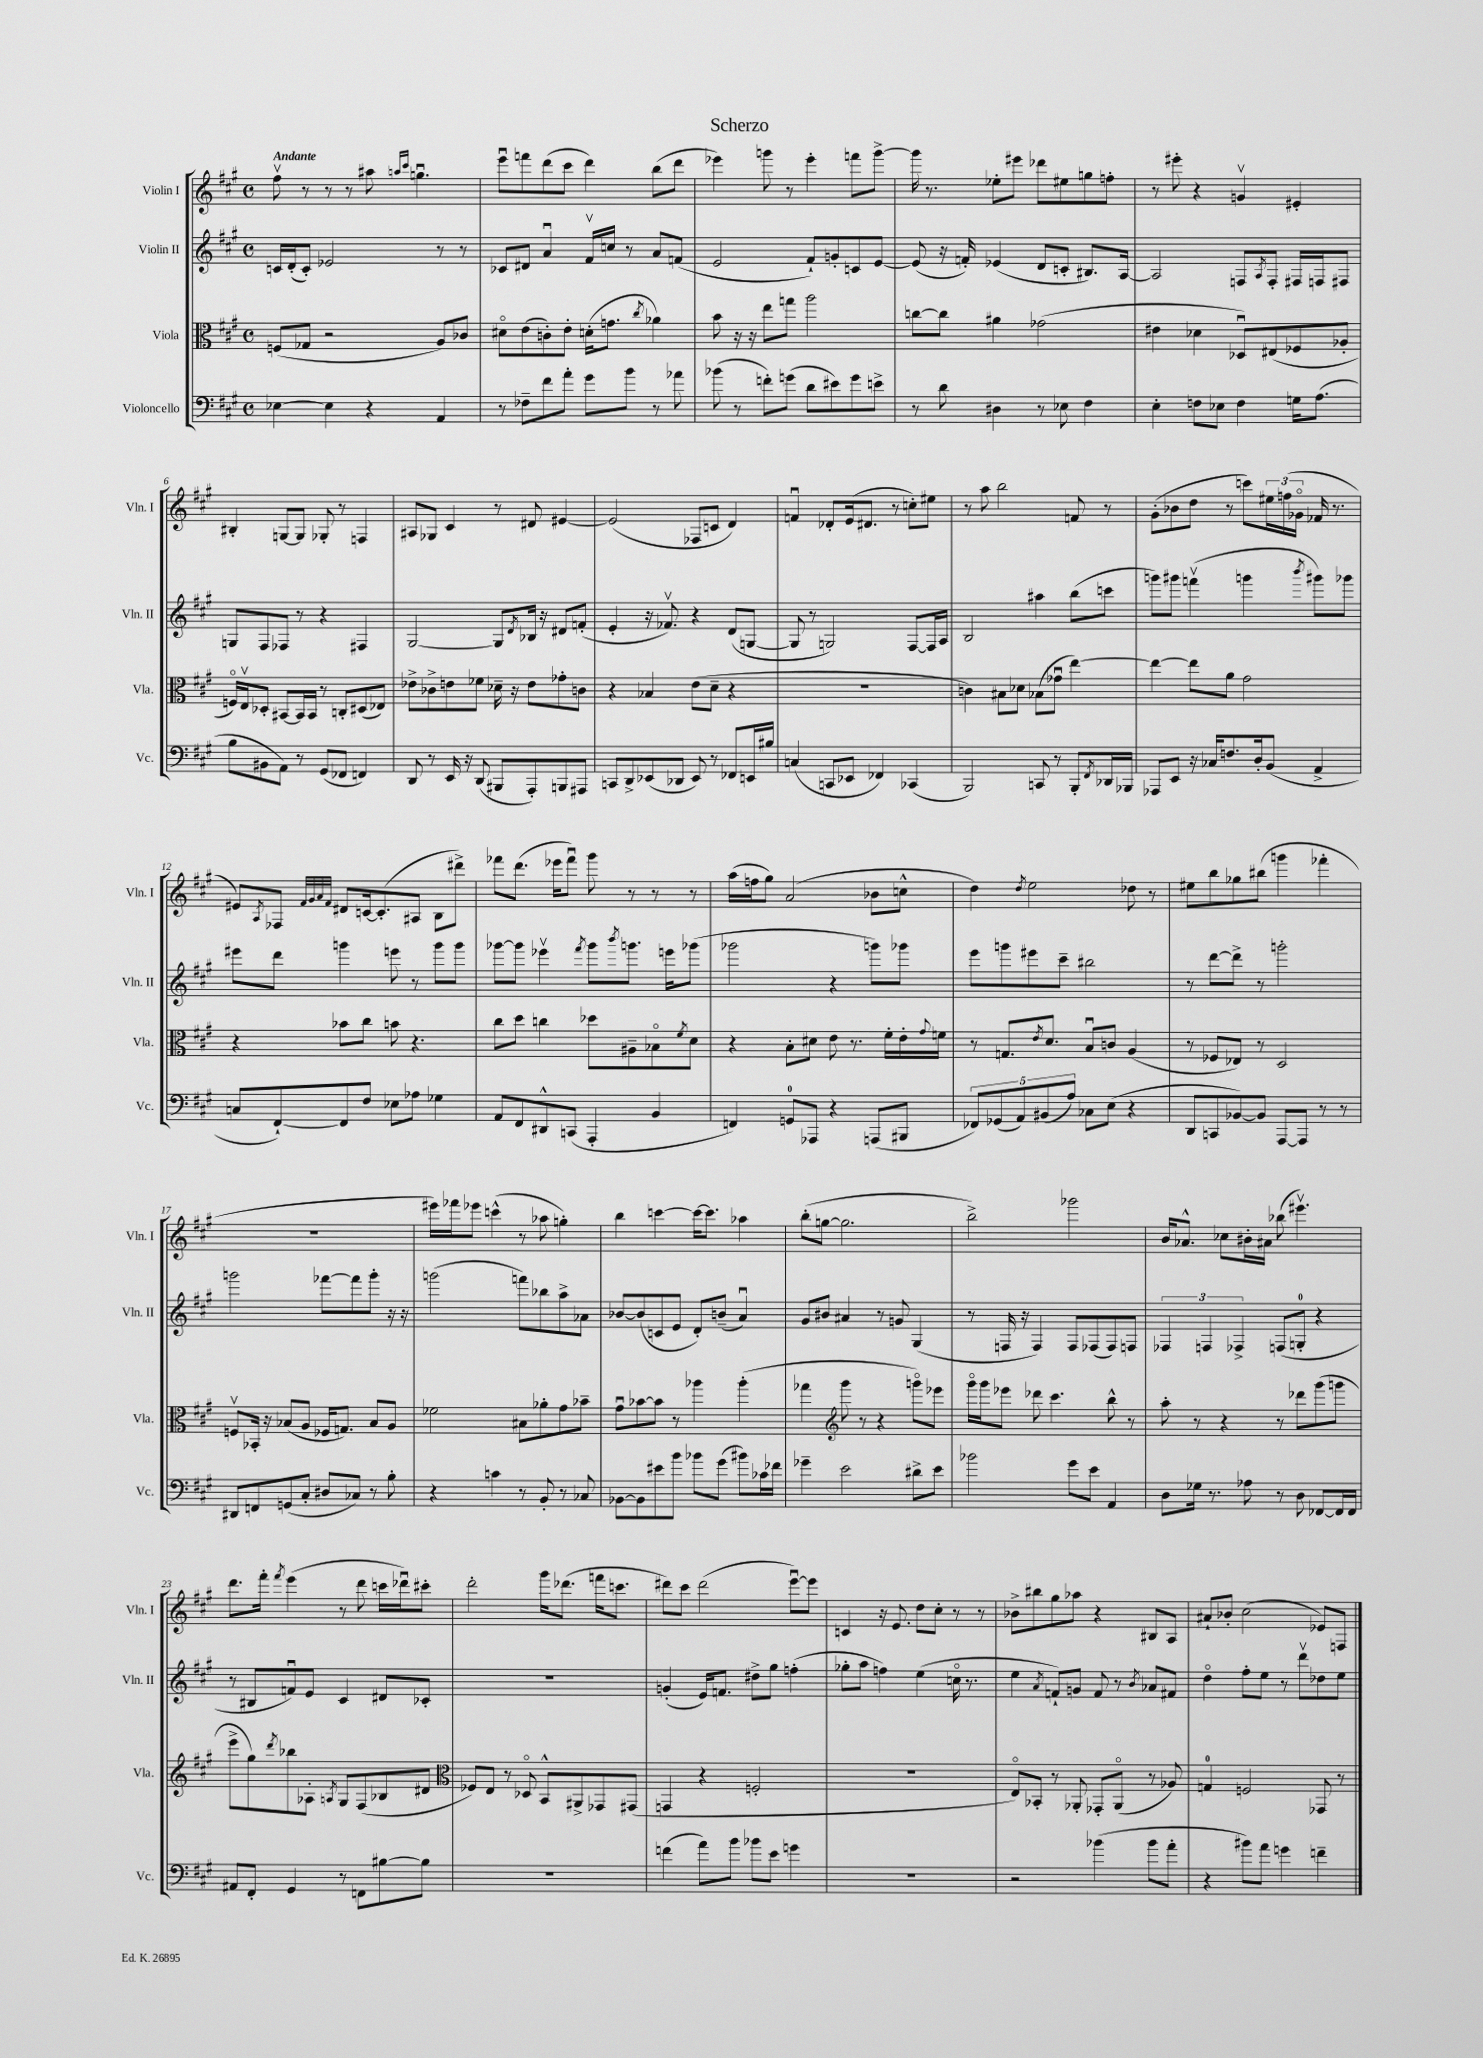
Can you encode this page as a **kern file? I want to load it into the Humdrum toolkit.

**kern	**kern	**kern	**kern
*staff4	*staff3	*staff2	*staff1
*clefF4	*clefC3	*clefG2	*clefG2
*k[f#c#g#]	*k[f#c#g#]	*k[f#c#g#]	*k[f#c#g#]
*M4/4	*M4/4	*M4/4	*M4/4
*met(c)	*met(c)	*met(c)	*met(c)
[4E-\	(8F/L	16c/LL	8ff#v\
.	.	(16d'/J	.
.	8G-/J	8c'/J)	8r
4E-\]	2r	2e-/	8r
.	.	.	8r
4r	.	.	8aa#\
.	.	.	16qqaa/LL
.	.	.	16qqccc#/JJ
.	.	.	4.ggu\
4AA/	8A/L)	8r	.
.	8c-/J	8r	.
=	=	=	=
8r	8d#o\L	8c-/L	8eeeu\L
8F-~\L	(8e\	8d#/J	8fff\
8f#\	8c'\)	4au/	(8ddd\
8a'\J	8e'\J	.	8ccc#\J
8g#\L	(16d'\LK	16f#v/LL	4ddd\)
.	8.g\J	16cc/JJ	.
8b\J	.	8r	.
.	8qcc#/	.	.
8r	4a-\)	8a/L	(8bb\L
8a-\	.	(8f/J	8ddd\J
=	=	=	=
(8b-\	8b\	2e/	4eee-\)
8r	16r	.	.
.	16r	.	.
8f'\L)	8ee\L	.	8ggg\
(8g\J	8gg\J	.	8r
8d\L	2aa\	8f#`/L)	4eee-'\
8e#\)	.	8g'/	.
8g\	.	8c/	8fff\L
8e^\J	.	[8e/J	[8ggg^\J
=	=	=	=
8r	[8cc\L	(8e/]	16ggg\]
.	.	.	8.r
8d\	8cc\]J	16r	.
.	.	16f'/)	.
4D#\	4a#\	(4e-/	8ee-'\L
.	.	.	8eee#\J
8r	(2g-\	8d/L	8ddd-\L
8E-\	.	8c'/J	8ee#\
4F#\	.	8.B#/L)	8gg\
.	.	.	8ff'\J
.	.	[16A/Jk	.
=	=	=	=
4E'\	4e#\	2A/]	8r
.	.	.	8eee#'\
8F\L	4d-\	.	4r
8E-\J	.	.	.
4F\	8D-u/L)	8F/L	4gv/
.	.	8qA/	.
.	(8E#/	8F'/J	.
16G\LK	8F-/	16F#/LL	4e#'/
(8.A\J	.	16F/J	.
.	8A-'/J	8F#/J	.
=	=	=	=
8B\L	16Fo/LL)	8G/L	4B#'/
.	16Ev/J	.	.
8BB#\	8D-'/J	8F#/	.
8AA\J)	[8BB#/L	8F-/J	[8G/L
8r	16BB#/]L	8r	8G/]J
.	16BB#/JJ	.	.
(8GG#/L	8r	4r	8G-'/
8FF-/J	8C'/L	.	8r
4FF/)	(8D#/	4F#/	4F/
.	8E-/J)	.	.
=	=	=	=
8DD/	8e-^\L	[2G#/	8A#/L
8r	8c-^\	.	8G-/J
16EE/	8e\	.	4c#/
16r	.	.	.
(8DD/	8f-\J	.	.
8BBB#/L	16d-~\	8G#/]L	8r
.	16r	.	.
.	.	8qd/	.
8AAA'/)	8e\L	16B-/Jk	8d#/
.	.	16r	.
8BBB/	8g-'\	8d#/L	[4e#/
8AAA#/J	8c\J	(8f'/J	.
=	=	=	=
8CC/L	4r	4e'/	(2e#/]
8DD^/	.	.	.
(8EE-/	4B-/	16r	.
.	.	8.f-v/)	.
8DD-/J	.	.	.
8EE-/)	(8e\L	4r	8F-/L
8r	8d~\J	.	8c/J
8FF-/L	4r	(8d/L	4d/)
16EE/L	.	[8G/J	.
16B#/JJ	.	.	.
=	=	=	=
(4C/	1r	8G/]	4fu/
.	.	8r	.
8CC/L	.	2G/)	8d-'/L
8EE-/J	.	.	(16e/k
.	.	.	8.d#/J
4FF-/)	.	.	.
.	.	.	8r
(4CC-/	.	[8F#/L	8cc'\L)
.	.	16F#/]L	8ee#\J
.	.	16A/JJ	.
=	=	=	=
2BBB/)	4c\)	2B/	8r
.	.	.	8aa\
.	8B#\L	.	2bb\
.	8d-\J	.	.
8CC/	(8B-\L	4aa#\	.
8r	8g-u\J	.	.
8BBB'/L	[4ee\)	(8bb\L	8f/
8qFF#/	.	.	.
16DD-/L	.	8ccc\J	8r
16BBB-/JJ	.	.	.
=	=	=	=
8AAA-/L	4ee\_	8ggg\L)	(8g#'\L
8EE/J	.	8ggg#\J	8b-\
16r	8ee\]L	(4fffv\	8dd\J
16C-/LK	.	.	.
8.F/	8a\J	.	8r
.	2g#\	4ggg\	8ccc\L)
16D'/k	.	.	.
(8BB/J	.	.	24ee#\L
.	.	.	(24ff\
.	.	.	24g-o\JJ
.	.	8qbbb/	.
4AA^/	.	8ggg#\L)	16f-/
.	.	.	8.r
.	.	8ggg-\J	.
=	=	=	=
8C/L	4r	8eee#\L	8e#/L)
.	.	.	8qA/
[8FF#`/)	.	8ddd\J	8F-/J
.	.	.	32qqf#/LLL
.	.	.	32qqg#/
.	.	.	32qqa/
.	.	.	32qqf#/JJJ
8FF#/]	8b-\L	4ggg\	8d#/L
8F#/J	8cc#\J	.	[16c/k
.	.	.	(8.c'/]
8E-\L	8b\	8eee\	.
8A-\J	4.r	8r	8A#/J
4G-\	.	8ggg\L	8B\L
.	.	8ggg\J	8ddd#^\J)
=	=	=	=
8AA/L	8cc#\L	[8ggg-\L	8fff-\L
8FF#/	8dd\J	8ggg-\]J	(8.ddd\J
8DD#^^/	4cc\	4eee-v\	.
.	.	.	16eee-\LK
(8CC/J	.	.	8fff-u\J)
.	.	8qfff#/	.
4AAA'/	8dd-\L	8ggg-\L	8ggg#\
.	.	8qbbb/	.
.	8A#~\	8.ggg\J	8r
4BB/	8B-o\	.	8r
.	.	16eee\LK	.
.	8qf#/	.	.
.	8d\J	(8ggg-\J	8r
=	=	=	=
4FF/)	4r	2ggg-\	(16aa\LL
.	.	.	16ff\J
.	.	.	8gg#\J)
8GG/L	8B'\L	.	(2a/
8AAA-/J	8d#\J	.	.
4r	8e\	4r	.
.	8.r	.	.
(8AAA/L	.	8ggg\L)	8b-\L
.	16f#'\LL	.	.
8BBB#/J	16e'\	8ggg-\J	8cc^^\J
.	8qqg#/	.	.
.	16f\JJ	.	.
=	=	=	=
10FF-/L)	8r	8eee\L	4dd\)
(10GG-/	.	.	.
.	8.G/L	8ggg\	.
10AA/)	.	.	.
.	.	.	8qdd/
.	.	8eee#\	2ee\
(10BB#/	.	.	.
.	8qe/	.	.
.	8.d/J	.	.
.	.	8ccc#~\J	.
10A/J)	.	.	.
8C-\L	8Bu/L	2bb#\	.
(8E\J	8c/J	.	.
4r	(4A/	.	8dd-\
.	.	.	8r
=	=	=	=
8DD/L	8r	8r	8ee#\L
8CC/	8F-/L	[8ddd\L	8bb\
[8BB-/)	8E-/J)	8ddd^\]J	8gg-\
8BB-/]J	8r	8r	(8bb#\J
[8AAA/L	2D/	2ggg'\	4ggg\
8AAA/]J	.	.	.
8r	.	.	4fff-'\
8r	.	.	.
=	=	=	=
8DD#/L	8Fv/L	2ggg\	1r
8FF/	16BB-'/Jk	.	.
.	16r	.	.
(8GG/	(8B-/L	.	.
8C#'/J	8A/J	.	.
8D#/L	16F-/LK	[8fff-\L	.
.	8.G/J)	.	.
8C-/J)	.	8fff-\]	.
8r	8B-/L	8ggg'\J	.
8B'\	8A/J	16r	.
.	.	16r	.
=	=	=	=
4r	2f-\	(2ggg\	16eee#\LL)
.	.	.	16fff-\J
.	.	.	8eee-\J
4c\	.	.	(4ccc^^\
8r	8B#\L	8fff\L)	8r
8BB'/	8a-'\	8bb-\	8aa-\
8r	8g#\	8aa^\	4gg'\)
8C-/	8b-~\J	8a-\J	.
=	=	=	=
[8BB-\L	8g#u\L	[8b-/L	4bb\
8BB-\]	[8b-\	(8b-/]	.
8e#\	8b-\]J	8c/	[4ccc\
8b\J	8r	8e/J	.
8b-\L	4aa-\	8d'/L)	16ccc\_LK
.	.	.	8.ccc\]J
(8g#\J	.	(8b~/J	.
8b#\L)	(4aa-'\	4au/)	4aa-\
16c-\L	.	.	.
16f-\JJ	.	.	.
=	=	=	=
4g-~\	4gg-\	8g#/L	(8bb'\L
.	.	8b#/J	[8gg\J
*	*clefG2	*	*
2e\	8ggg#\	4a#/	2.gg\]
.	8r	.	.
.	4r	8r	.
.	.	8g/	.
8d#^\L	8gggo\L)	(4G#/	.
8e\J	8eee-\J	.	.
=	=	=	=
2b-\	16ggg#o\LL	8r	2bb^\)
.	16ggg#\J	.	.
.	8eee-\J	16F/	.
.	.	16r	.
.	8ddd-\	4F/)	.
.	4.ccc#\	.	.
8g#\L	.	8F/L	2ggg-\
8e\J	.	(8F-/	.
4AA/	8bb^^\	8F-/)	.
.	8r	8F/J	.
=	=	=	=
8D\L	8aa'\	6F-/	16b/LK
.	.	.	8.a-^^/J
16G-\Jk	8r	.	.
.	.	6F/	.
8.r	.	.	.
.	4r	.	8cc-\L
.	.	6F-^/	.
8A-\	.	.	16b#'\L
.	.	.	16a#\JJ
8r	8r	(8F/L	(8bb-\
8D\	8ddd-\L	8G'/J	4.eee#v\)
[8FF-/L	(8ggg#\	4r	.
16FF-/]L	8ggg\J	.	.
16FF-/JJ	.	.	.
=	=	=	=
8AA#/L	8eee^\L	8r	8.ddd\L
8FF#'/J	8gg#\)	8B#/L	.
.	.	.	16fff#'\Jk
.	8qddd/	.	8qfff#/
4GG#/	8bb-\	8fu/)	(4eee\
.	8A-'\J	8e/J	.
.	8qA/	.	.
8r	8G#/L	4c#/	8r
8FF\L	(8F#/	.	8ddd\
[8B#\	8B-/	8d#/L	16ccc\LL
.	.	.	16ddd-u\J)
8B#\]J	8d#/J	8c-'/J	8ccc#'\J
=	=	=	=
*	*clefC3	*	*
1r	8F-/L)	1r	2ddd'\
.	8E/J	.	.
.	8r	.	.
.	8D-o/	.	.
.	8BB^^/L	.	16ggg#\LK
.	.	.	(8.ddd-\J
.	8AA#^/	.	.
.	8GG-/	.	16fff\LK
.	.	.	8.ccc\J
.	(8GG#/J	.	.
=	=	=	=
(4f\	4GG/	(4g'/	8ddd#\L)
.	.	.	8ccc#\J
8a\L)	4r	16e/LK)	(2ddd#\
.	.	8.f/J	.
8b\J	.	.	.
8b-\L	2F'/	8dd#^\L	.
8e\J	.	8gg#\J	.
4g\	.	(4ff'\	[8eeeu\L)
.	.	.	8eee\]J
=	=	=	=
1r	1r	8gg-'\L	4c/
.	.	8aa\J	.
.	.	4ff\)	16r
.	.	.	8.e/
.	.	(4ee\	8dd\L
.	.	.	8cc#'\J
.	.	16cco\	8r
.	.	8.r	.
.	.	.	8r
=	=	=	=
2r	8Eo/L)	4ee\	8b-^\L
.	8BB-'/J	.	8bb#\
.	.	8qa/	.
.	8r	8f`/L)	8gg#\
.	8AA-'/	8g/J	8aa-\J
(4b-\	8GG-'/L	8f/	4r
.	(8AA-o/J	8r	.
.	.	8qb/	.
8b-\L	8r	8a-/L	8B#/L
8a'\J	8A-/)	8f#/J	8A/J
=	=	=	=
4r	4G/	4ddo\	8a#`/L
.	.	.	8b-'/J
8b#\L)	2F/	8ff#'\L	(2cc#\
8a\J	.	8ee\J	.
4g\	.	8r	.
.	.	8dddv\L	.
4f~\	8GG-/	8dd-\	8e-/L)
.	8r	8ee\J	8F/J
==	==	==	==
*-	*-	*-	*-
